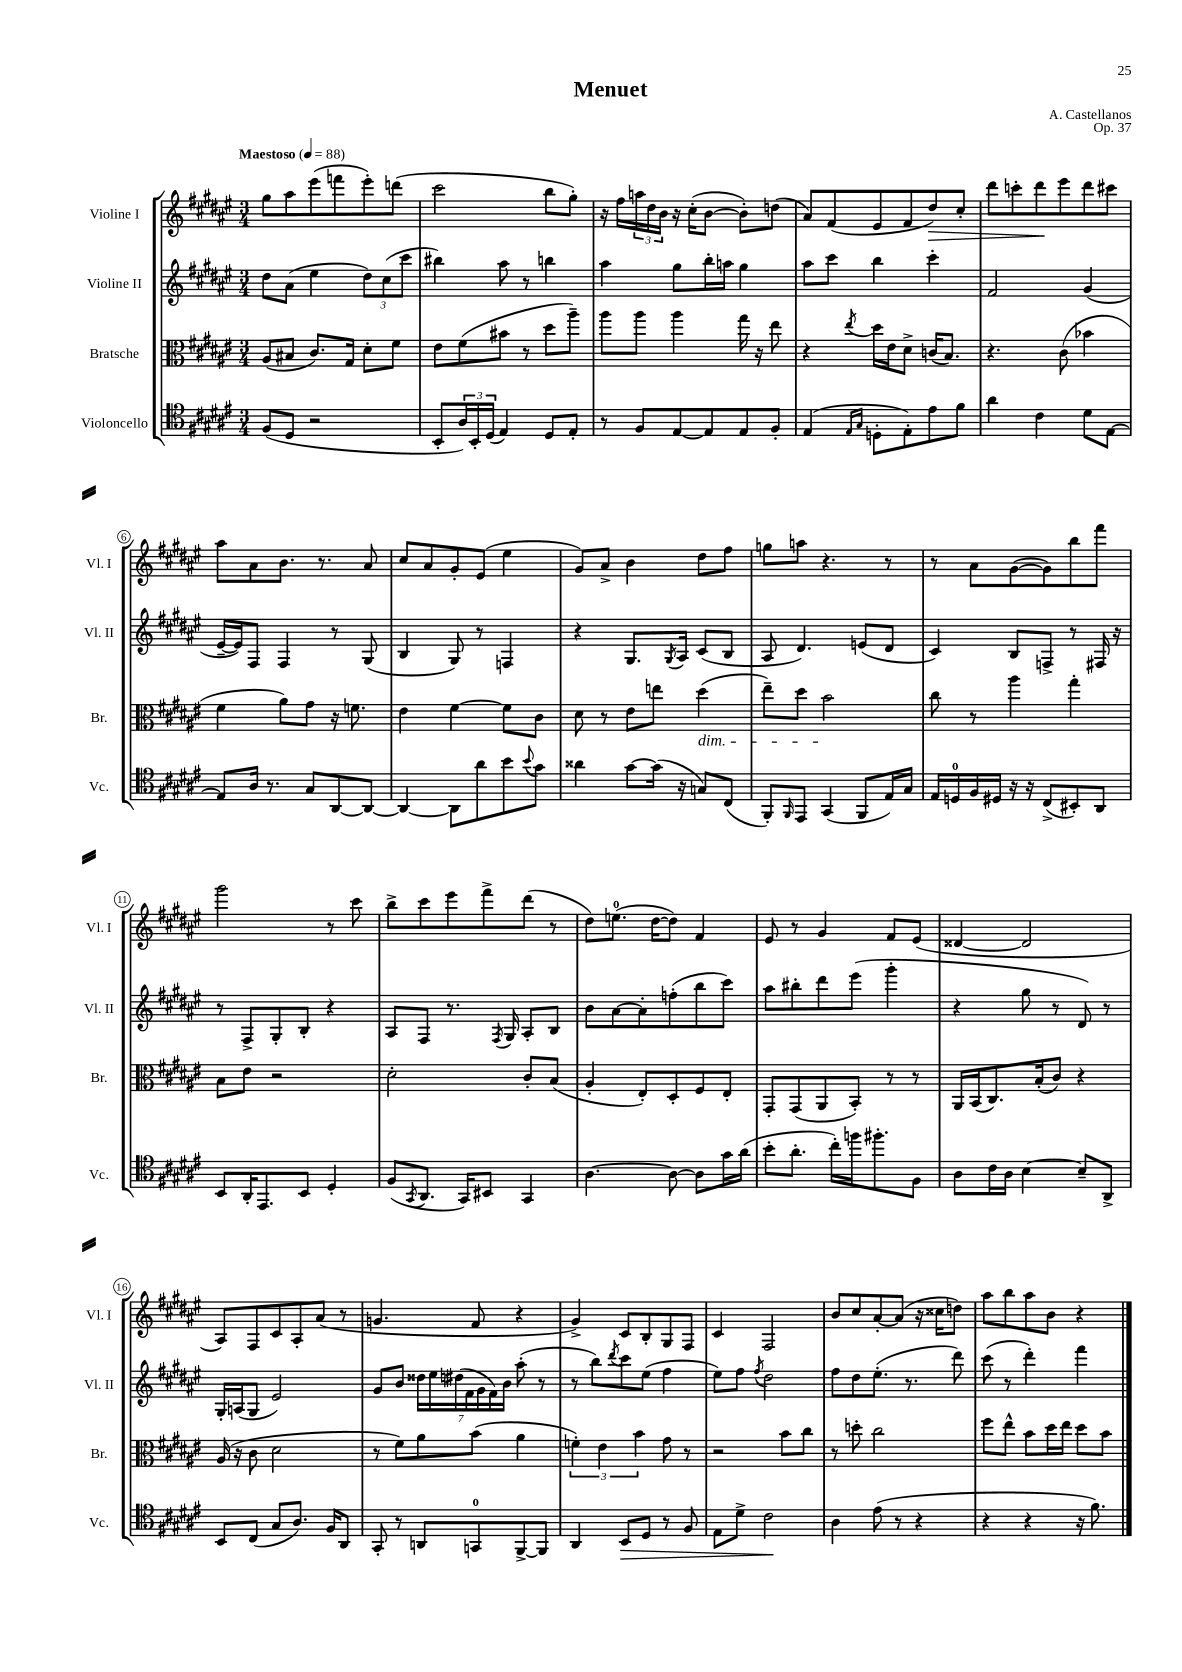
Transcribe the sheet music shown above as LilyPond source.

\header { title = "Menuet" composer = "A. Castellanos" opus = "Op. 37" }
<<
\new StaffGroup <<
\new Staff = "s0" \with { instrumentName = "Violine I" shortInstrumentName = "Vl. I" } {
    \clef treble \key fis \major \numericTimeSignature \time 3/4 \tempo "Maestoso" 4 = 88
    gis''8 ais''8 eis'''8( f'''8 eis'''8-.) d'''8( |
    cis'''2 b''8 gis''8-.) |
    r16 fis''16 \tuplet 3/2 { a''16 dis''16 b'16 } r16 cis''16-.( b'8~ b'8-.) d''8( |
    ais'8) fis'8( eis'8 fis'8 dis''8\>) cis''8-. |
    dis'''8 c'''8-. dis'''8\! eis'''8 dis'''8 cis'''8 |
    ais''8 ais'8 b'8. r8. ais'8 |
    cis''8 ais'8 gis'8-. eis'8( eis''4 |
    gis'8) ais'8-> b'4 dis''8 fis''8 |
    g''8 a''8 r4. r8 |
    r8 ais'8 gis'8~( gis'8) b''8 fis'''8 |
    gis'''2 r8 cis'''8 |
    b''8-> cis'''8 eis'''8 fis'''8-> dis'''8( r8 |
    dis''8) e''8.-0( dis''16~ dis''8) fis'4 |
    eis'8 r8 gis'4 fis'8 eis'8( |
    disis'4~ disis'2 |
    ais8) fis8 cis'8 ais8-. ais'8( r8 |
    g'4. fis'8 r4 |
    gis'4->) cis'8 b8-. gis8 fis8 |
    cis'4 fis2 |
    b'8 cis''8 ais'8~-. ais'8( r16 cisis''16 d''8) |
    ais''8 b''8 ais''8 b'8 r4 \bar "|." |
}
\new Staff = "s1" \with { instrumentName = "Violine II" shortInstrumentName = "Vl. II" } {
    \clef treble \key fis \major \numericTimeSignature \time 3/4
    dis''8 ais'8( eis''4 \tuplet 3/2 { dis''8) cis''8( cis'''8 } |
    bis''4) ais''8 r8 b''4 |
    ais''4 gis''8 b''16-. a''16 gis''4 |
    ais''8 cis'''8 b''4 cis'''4-. |
    fis'2 gis'4( |
    eis'16~-- eis'16) fis8 fis4 r8 gis8( |
    b4 gis8) r8 f4 |
    r4 gis8. \acciaccatura { gis8 } ais16 cis'8( b8 |
    ais8 dis'4.) e'8( dis'8 |
    cis'4) b8 f8-> r8 fis16 r16 |
    r8 fis8-> gis8-. b8-. r4 |
    ais8 fis8 r8. \acciaccatura { fis8 } gis16 ais8-. b8 |
    b'8 ais'8~ ais'8-. f''8-.( b''8 cis'''8) |
    ais''8 bis''8-. dis'''8 eis'''8( gis'''4-. |
    r4 gis''8 r8 dis'8) r8 |
    gis16-. a16( gis8 eis'2) |
    gis'8 b'8 \tuplet 7/4 { disis''16 eis''16 dis''16( fis'16 gis'16 fis'16) b'16 } ais''8-.( r8 |
    r8 b''8) \acciaccatura { dis'''8 } cis'''8 eis''8( fis''4 |
    eis''8) fis''8 \acciaccatura { fis''8 } dis''2 |
    fis''8 dis''8 eis''8.-.( r8. dis'''8) |
    cis'''8( r8 dis'''4-.) fis'''4 \bar "|." |
}
\new Staff = "s2" \with { instrumentName = "Bratsche" shortInstrumentName = "Br." } {
    \clef alto \key fis \major \numericTimeSignature \time 3/4
    ais8( bis8 cis'8.) gis16 dis'8-. fis'8 |
    eis'8 fis'8( bis'8 r8 dis''8 ais''8--) |
    ais''8 ais''8 ais''4 gis''16 r16 eis''8 |
    r4 \acciaccatura { eis''8 } dis''16 eis'16 dis'8-> c'16( b8.) |
    r4. cis'8( bes'4 |
    fis'4 ais'8) gis'8 r16 f'8. |
    eis'4 fis'4~ fis'8 cis'8 |
    dis'8 r8 eis'8 e''8 dis''4\dim( |
    eis''8--) dis''8 b'2\! |
    cis''8 r8 ais''4 gis''4-. |
    b8 eis'8 r2 |
    dis'2-. cis'8-. b8( |
    ais4-. eis8-.) dis8-. fis8 eis8-. |
    gis,8-. gis,8( ais,8 b,8-.) r8 r8 |
    ais,16 b,16( cis8.) b16-.( cis'8) r4 |
    ais16( r16 cis'8 dis'2 |
    r8 fis'8) ais'8 b'8( ais'4 |
    \tuplet 3/2 { f'4-.) eis'4 b'4 } gis'8 r8 |
    r2 b'8 cis''8 |
    r8 d''8-. cis''2 |
    fis''8 eis''8-^ b'8 dis''16 eis''16 dis''8 b'8 \bar "|." |
}
\new Staff = "s3" \with { instrumentName = "Violoncello" shortInstrumentName = "Vc." } {
    \clef tenor \key fis \major \numericTimeSignature \time 3/4
    fis8( dis8 r2 |
    b,8-. \tuplet 3/2 { ais16) b,16-. dis16( } eis4) dis8 eis8-. |
    r8 fis8 eis8~ eis8 eis8 fis8-. |
    eis4( \grace { eis16 gis16 } d8-. eis8-.) eis'8 fis'8 |
    ais'4 cis'4 dis'8 eis8~ |
    eis8 ais16 r8. gis8 ais,8~ ais,8~ |
    ais,4~ ais,8 ais'8 b'8 \appoggiatura { b'8 } gis'8 |
    aisis'4 gis'8~ gis'16( r16 g8) cis8( |
    fis,8-.) \grace { fis,16 } eis,8 gis,4( fis,8 eis16) gis16 |
    eis16 d16-0 fis16 dis16 r16 r16 cis8->( bis,8-.) ais,8 |
    b,8 ais,16-. eis,8. b,8 dis4-. |
    fis8( \acciaccatura { gis,8 } ais,8. gis,16) bis,8 gis,4 |
    ais4.~ ais8~ ais8 gis'16 ais'16( |
    b'8-. ais'8.-. cis''16-.) f''16 fis''8.-. fis8 |
    ais8 cis'16 ais16 b4~ b8-- ais,8-> |
    b,8 cis8( gis8 ais8.) fis16 ais,8 |
    gis,8-. r8 a,8 g,8-0 fis,8~-> fis,8 |
    ais,4 b,8\> dis8 r8 fis8 |
    eis8 dis'8-> cis'2\! |
    ais4 eis'8( r8 r4 |
    r4 r4 r16 fis'8.) \bar "|." |
}
>>
>>
\layout { \context { \Score \override BarNumber.stencil = #(make-stencil-circler 0.1 0.3 ly:text-interface::print) } }
